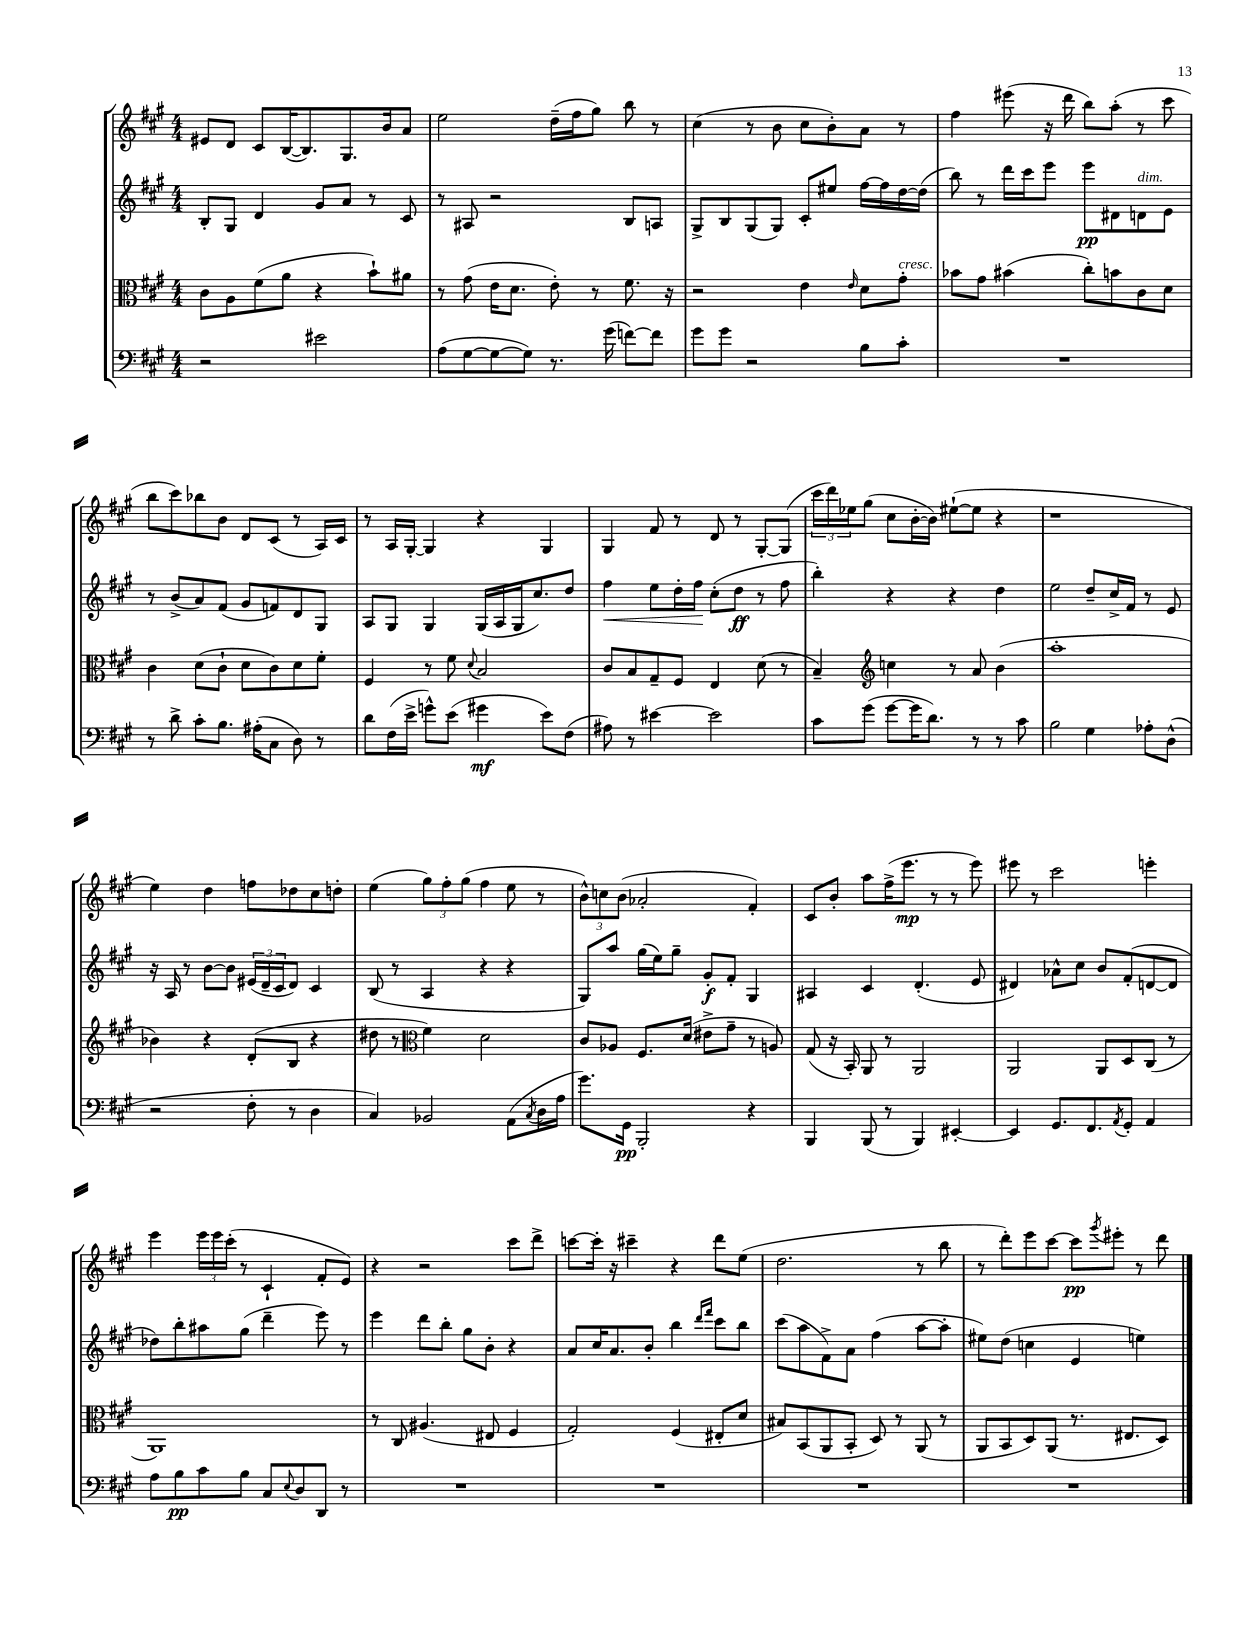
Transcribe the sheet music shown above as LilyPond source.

<<
\new StaffGroup <<
\new Staff = "s0" {
    \clef treble \key a \major \numericTimeSignature \time 4/4
    eis'8 d'8 cis'8 b16~( b8.) gis8. b'16 a'8 |
    e''2 d''16--( fis''16 gis''8) b''8 r8 |
    cis''4( r8 b'8 cis''8 b'8-.) a'8 r8 |
    fis''4 eis'''8( r16 d'''16 b''8) a''8-.( r8 cis'''8 |
    b''8 cis'''8) bes''8 b'8 d'8 cis'8( r8 a16) cis'16 |
    r8 a16 gis16~-. gis4 r4 gis4 |
    gis4 fis'8 r8 d'8 r8 gis8~-. gis8( |
    \tuplet 3/2 { cis'''16 d'''16) ees''16 } gis''8( cis''8 b'16~-. b'16) eis''8~-!( eis''8 r4 |
    r1 |
    e''4) d''4 f''8 des''8 cis''8 d''8-. |
    e''4( \tuplet 3/2 { gis''8) fis''8-. gis''8( } fis''4 e''8 r8 |
    \tuplet 3/2 { b'8-^) c''8 b'8( } aes'2-. fis'4-.) |
    cis'8 b'8-. a''8 fis''16->( e'''8.\mp r8 r8 e'''8) |
    eis'''8 r8 cis'''2 e'''4-. |
    e'''4 \tuplet 3/2 { e'''16 e'''16 cis'''16-.( } r8 cis'4-! fis'8-. e'8) |
    r4 r2 cis'''8 d'''8-> |
    c'''8~ c'''16-. r16 cis'''4-- r4 d'''8 e''8( |
    d''2. r8 b''8 |
    r8 d'''8-.) e'''8 cis'''8~ cis'''8\pp \acciaccatura { gis'''8 } eis'''8-. r8 d'''8 \bar "|." |
}
\new Staff = "s1" {
    \clef treble \key a \major \numericTimeSignature \time 4/4
    b8-. gis8 d'4 gis'8 a'8 r8 cis'8 |
    r8 ais8 r2 b8 a8 |
    gis8-> b8 gis8( gis8) cis'8-. eis''8 fis''16~ fis''16 d''16~ d''16( |
    b''8) r8 d'''16 cis'''16 e'''8 e'''8\pp dis'8 d'8^\markup { \italic "dim." } e'8 |
    r8 b'8->( a'8) fis'8( gis'8 f'8) d'8 gis8 |
    a8 gis8 gis4 gis16( a16 gis16 cis''8.) d''8 |
    fis''4\< e''8 d''16-. fis''16\! cis''8-.( d''8\ff r8 fis''8 |
    b''4-.) r4 r4 d''4 |
    e''2 d''8-- cis''16-> fis'16 r8 e'8 |
    r16 a16 r8 b'8~ b'8 \tuplet 3/2 { eis'16( d'16-- cis'16 } d'8) cis'4 |
    b8( r8 a4 r4 r4 |
    gis8) a''8 gis''16( e''16) gis''8-- gis'8-.\f fis'8-. gis4 |
    ais4 cis'4 d'4.-.( e'8 |
    dis'4) aes'8-^ cis''8 b'8 fis'8-.( d'8~ d'8 |
    des''8) b''8-. ais''8 gis''8( d'''4-- e'''8) r8 |
    e'''4 d'''8 b''8-. gis''8 b'8-. r4 |
    a'8 cis''16 a'8. b'8-. b''4 \grace { d'''16 fis'''16 } cis'''8 b''8 |
    cis'''8( a''8 fis'8->) a'8 fis''4( a''8~ a''8-. |
    eis''8) d''8( c''4 e'4 e''4) \bar "|." |
}
\new Staff = "s2" {
    \clef alto \key a \major \numericTimeSignature \time 4/4
    cis'8 a8 fis'8( a'8 r4 b'8-!) ais'8 |
    r8 gis'8( e'16 d'8. e'8-.) r8 fis'8. r16 |
    r2 e'4 \grace { e'16 } d'8 gis'8-.^\markup { \italic "cresc." } |
    bes'8 gis'8 bis'4( cis''8-.) b'8 cis'8 d'8 |
    cis'4 d'8( cis'8-! d'8 cis'8) d'8 fis'8-. |
    fis4 r8 fis'8 \appoggiatura { d'8 } b2 |
    cis'8 b8 gis8-- fis8 e4 d'8( r8 |
    b4--) \clef treble c''4 r8 a'8 b'4( |
    a''1-. |
    bes'4) r4 d'8-.( b8 r4 |
    dis''8 r8 \clef alto fis'4) d'2 |
    cis'8 aes8 fis8. d'16( eis'8-> gis'8-- r8 a8) |
    gis8( r16 b,16-.) a,8 r8 a,2 |
    a,2 a,8 d8 cis8( r8 |
    a,1) |
    r8 cis8 ais4.( eis8 fis4 |
    gis2-.) fis4( eis8-. d'8 |
    bis8) b,8( a,8 b,8-. d8) r8 a,8( r8 |
    a,8 b,8 d8) a,8( r8. eis8. d8) \bar "|." |
}
\new Staff = "s3" {
    \clef bass \key a \major \numericTimeSignature \time 4/4
    r2 eis'2 |
    a8( gis8~ gis8~ gis8) r8. gis'16( f'8~) f'8 |
    gis'8 gis'8 r2 b8 cis'8-. |
    R1 |
    r8 d'8-> cis'8-. b8. ais16-.( cis8 d8) r8 |
    d'8 fis16( e'16-> g'8-^) e'8( gis'4\mf e'8) fis8( |
    ais8) r8 eis'4~ eis'2 |
    cis'8 gis'8( gis'8~ gis'16 d'8.) r8 r8 cis'8 |
    b2 gis4 aes8-. d8-^( |
    r2 fis8-. r8 d4 |
    cis4) bes,2 a,8( \acciaccatura { cis8 } d16 a16 |
    gis'8.) gis,16\pp b,,2-. r4 |
    b,,4 b,,8( r8 b,,4) eis,4~-. |
    eis,4 gis,8. fis,8. \acciaccatura { a,8 } gis,8-. a,4 |
    a8 b8\pp cis'8 b8 cis8 \appoggiatura { e8 } d8 d,8 r8 |
    R1 |
    R1 |
    R1 |
    R1 \bar "|." |
}
>>
>>
\layout { \context { \Score \remove "Bar_number_engraver" } }
